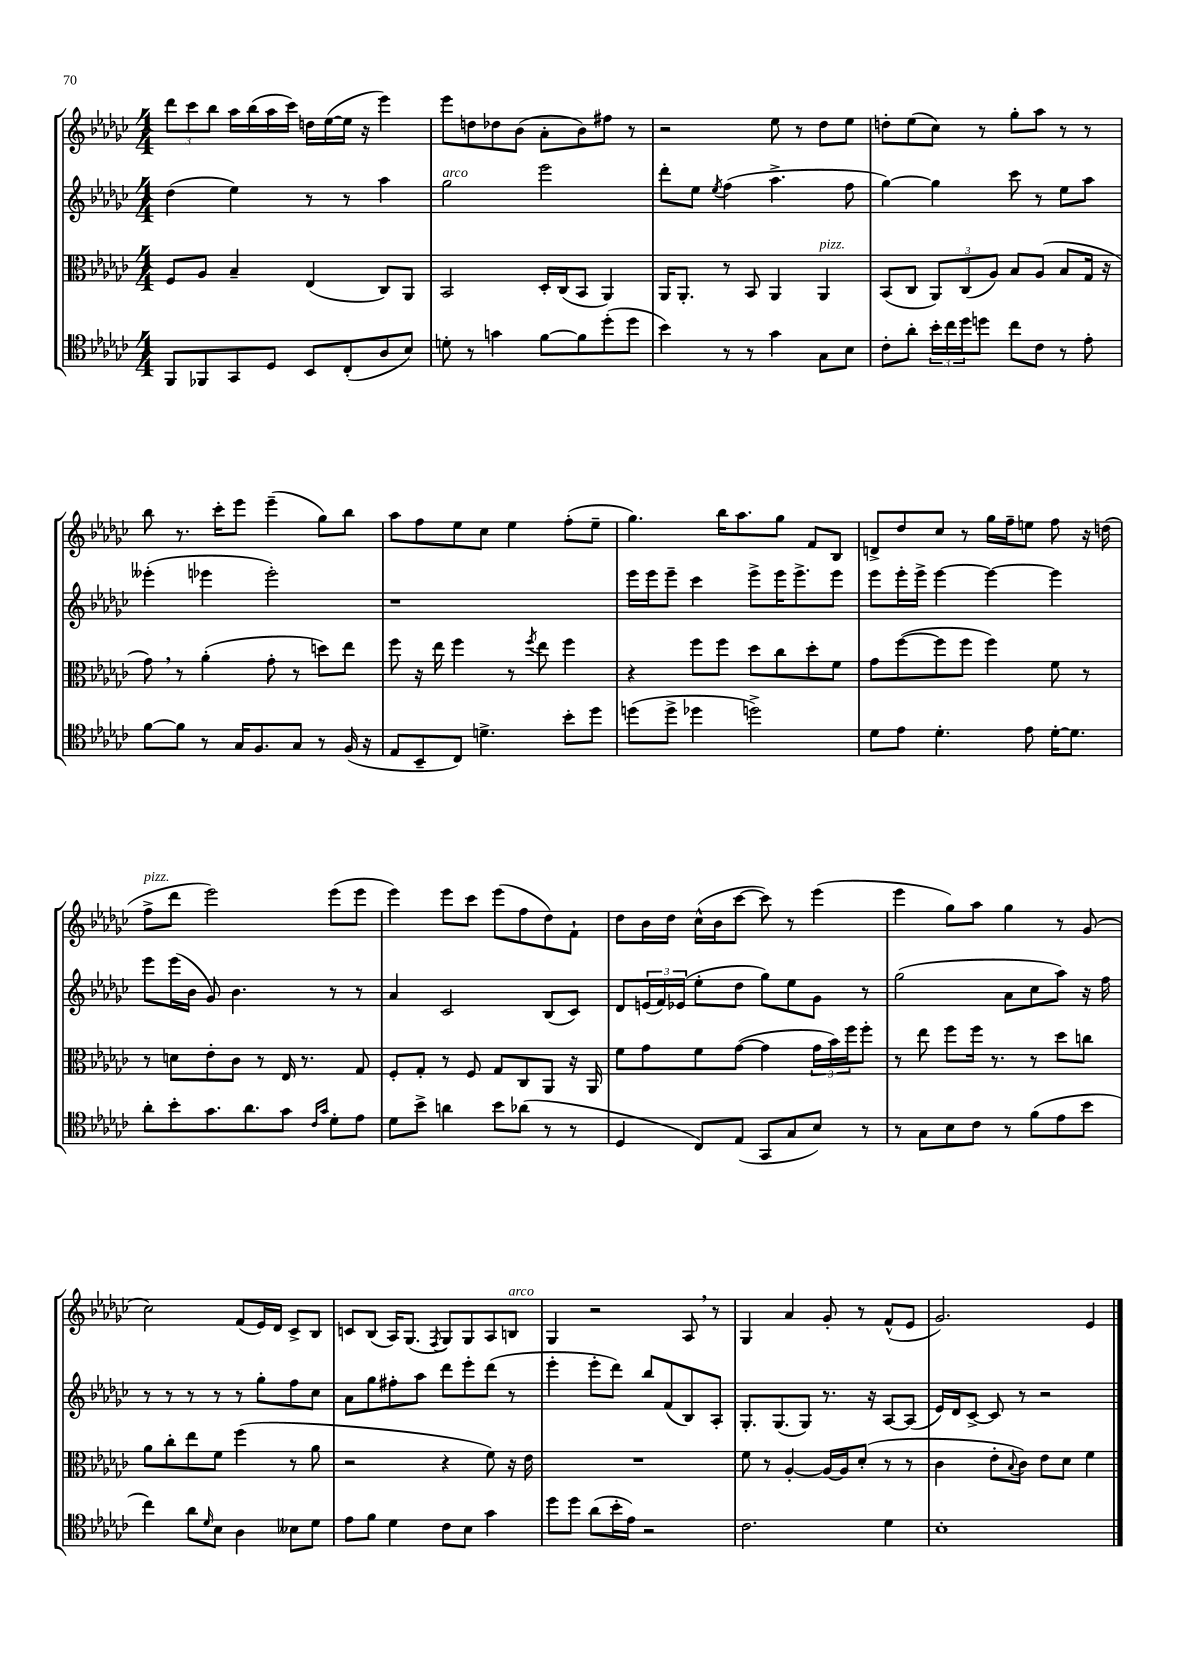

**kern	**kern	**kern	**kern
*staff4	*staff3	*staff2	*staff1
*clefC4	*clefC3	*clefG2	*clefG2
*k[b-e-a-d-g-c-]	*k[b-e-a-d-g-c-]	*k[b-e-a-d-g-c-]	*k[b-e-a-d-g-c-]
*M4/4	*M4/4	*M4/4	*M4/4
8FF/L	8F/L	(4dd-\	12ddd-\L
.	.	.	12ccc-\
8FF-/	8A-/J	.	.
.	.	.	12bb-\J
8GG-/	4B-~/	4ee-\)	16aa-\LL
.	.	.	(16bb-\
8D-/J	.	.	16aa-\
.	.	.	16ccc-\JJ)
8BB-/L	(4E-/	8r	16dd\LL
.	.	.	([16ee-\
(8C-'/	.	8r	16ee-\]JJ
.	.	.	16r
8A-/	8C-/L)	4aa-\	4eee-\)
8B-/J)	8AA-/J	.	.
=	=	=	=
8d'\	2BB-/	2gg-\	8eee-\L
8r	.	.	8dd\
4g\	.	.	8dd-\
.	.	.	(8b-\J
[8f\L	16D-'/LL	2eee-\	8a-'\L
.	(16C-/J	.	.
8f\]	8BB-/J	.	8b-\)
(8dd-'\	4AA-/)	.	8ff#\J
8dd-\J	.	.	8r
=	=	=	=
4b-\)	16AA-/LK	8ddd-'\L	2r
.	8.AA-'/J	.	.
.	.	8ee-\J	.
.	.	8qee-/	.
8r	8r	(4ff\	.
8r	8BB-/	.	.
4g-\	4AA-/	4.aa-^\	8ee-\
.	.	.	8r
8G-\L	4AA-/	.	8dd-\L
8B-\J	.	8ff\	8ee-\J
=	=	=	=
8c-'\L	(8BB-/L	[4gg-\)	8dd'\L
8a-'\J	8C-/J	.	(8ee-\
24b-'\LL	12AA-/L)	4gg-\]	8cc-\J)
24cc-\	.	.	.
24dd-\J	(12C-/	.	.
8dd\J	.	.	8r
.	12A-/J)	.	.
8cc-\L	8B-/L	8ccc-\	8gg-'\L
8c-\J	(8A-/J	8r	8aa-\J
8r	8B-/L	8ee-\L	8r
8e-'\	16G-/Jk	8aa-\J	8r
.	16r	.	.
=	=	=	=
[8f\L	8g-\)	(4eee--'\	8bb-\
8f\]J	8r	.	8.r
8r	(4a-'\	4eee-\	.
.	.	.	16ccc-'\LK
16G-/LK	.	.	8eee-\J
8.F/	.	.	.
.	8g-'\	2eee-'\)	(4eee-~\
8G-/J	8r	.	.
8r	8dd\L)	.	8gg-\L)
(16F/	8ee-\J	.	8bb-\J
16r	.	.	.
=	=	=	=
8E-/L	8ff\	1r	8aa-\L
8BB-~/	16r	.	8ff\
.	16ee-\	.	.
8C-/J)	4ff\	.	8ee-\
4.d^\	.	.	8cc-\J
.	8r	.	4ee-\
.	8qff/	.	.
.	8ee-\	.	.
8b-'\L	4ff\	.	(8ff'\L
8dd-\J	.	.	8ee-~\J
=	=	=	=
(8dd\L	4r	16eee-\LL	4.gg-\)
.	.	16eee-\J	.
8dd^\J	.	8eee-~\J	.
4dd-\	8ff\L	4ccc-\	.
.	8ff\J	.	16bb-\LK
.	.	.	8.aa-\
2dd^\)	8dd-\L	8eee-^\L	.
.	8cc-\	16eee-\K	8gg-\J
.	.	8.eee-^\	.
.	8dd-'\	.	8f/L
.	8f\J	8eee-\J	8B-/J
=	=	=	=
8d-\L	8g-\L	8eee-\L	8d^/L
8e-\J	([8ff\	16eee-'\L	8dd-/
.	.	16eee-^\JJ	.
4.d-'\	8ff\]	[4eee-\	8cc-/J
.	8ff\J	.	8r
.	4ff\)	4eee-\_	16gg-\LL
.	.	.	16ff~\J
8e-\	.	.	8ee\J
[16d-'\LK	8f\	4eee-\]	8ff\
8.d-\]J	.	.	.
.	8r	.	16r
.	.	.	(16dd\
=	=	=	=
8a-'\L	8r	8eee-\L	8ff^\L
8b-'\	8d\L	(16eee-\L	8ddd-\J
.	.	16b-\JJ	.
8.g-\	8e-'\	8g-/)	2eee-\)
.	8c-\J	4.b-\	.
8.a-\	.	.	.
.	8r	.	.
8g-\J	16E-/	.	.
.	8.r	.	.
16qqc-/LL	.	.	.
16qqg-/JJ	.	.	.
8d-'\L	.	8r	(8eee-\L
8e-\J	8G-/	8r	8eee-\J
=	=	=	=
8d-\L	8F'/L	4a-/	4eee-\)
8b-^\J	8G-'/J	.	.
4a\	8r	2c-/	8eee-\L
.	8F/	.	8ccc-\J
8b-\L	8G-/L	.	(8eee-\L
(8a-\J	8C-/	.	8ff\
8r	8AA-/J	(8B-/L	8dd-\)
8r	16r	8c-/J)	8f`\J
.	16AA-/	.	.
=	=	=	=
4D-/	8f\L	8d-/L	8dd-\L
.	8g-\	(24e/L	16b-\L
.	.	24f/)	.
.	.	.	16dd-\JJ
.	.	(24e-/JJ	.
8C-/L)	8f\	8ee-'\L	(16cc-^^\LL
.	.	.	16b-\J
(8E-/J	([8g-\J	8dd-\J	[8ccc-\J
8GG-/L	4g-\]	8gg-\L)	8ccc-\])
8G-/	.	8ee-\	8r
8B-/J)	24g-\LL	8g-\J	(4eee-\
.	24b-\)	.	.
.	24ff\J	.	.
8r	8ff'\J	8r	.
=	=	=	=
8r	8r	(2gg-\	4eee-\
8G-\L	8ee-\	.	.
8B-\	8ff\L	.	8gg-\L)
8c-\J	16ff\Jk	.	8aa-\J
.	8.r	.	.
8r	.	8a-\L	4gg-\
(8f\L	8r	8cc-\	.
8e-\	8dd-\L	8aa-\J)	8r
8b-\J	8cc\J	16r	(8g-/
.	.	16ff\	.
=	=	=	=
4cc-\)	8a-\L	8r	2cc-\)
.	8cc-'\	8r	.
8a-\L	8ee-\	8r	.
16qqd-/	.	.	.
8B-\J	8f\J	8r	.
4A-\	(4ff\	8r	(8f/L
.	.	8gg-'\L	16e-/L)
.	.	.	16d-/JJ
8B--\L	8r	8ff\	8c-^/L
8d-\J	8a-\	8cc-\J	8B-/J
=	=	=	=
8e-\L	2r	8a-\L	8c/L
8f\J	.	8gg-\	(8B-/J
4d-\	.	8ff#'\	16A-/LK)
.	.	.	(8.G-/J
.	.	8aa-\J	.
.	.	.	8qF/
8c-\L	4r	8ddd-\L	8G-/L)
8B-\J	.	8eee-'\	8G-/
4g-\	8f\)	(8ddd-\J	8A-/
.	16r	8r	8B/J
.	16e-\	.	.
=	=	=	=
8dd-\L	1r	4eee-'\	4G-/
8dd-\J	.	.	.
(8a-\L	.	8eee-'\L	2r
16b-'\L	.	8ddd-\J)	.
16e-\JJ)	.	.	.
2r	.	8bb-/L	.
.	.	(8f/	.
.	.	8B-/)	8A-/
.	.	8A-'/J	8r
=	=	=	=
2.c-\	8f\	8.G-'/L	4G-/
.	8r	.	.
.	.	(8.G-/	.
.	[4A-'/	.	4a-/
.	.	8G-/J)	.
.	16A-/_LL	8.r	8g-'/
.	16A-/]J	.	.
.	(8d-'/J	.	8r
.	.	16r	.
4d-\	8r	[8A-/L	(8f^^/L
.	8r	(8A-/]J	8e-/J
=	=	=	=
1B-'	4c-\	16e-/LL)	2.g-/)
.	.	16d-/J	.
.	.	[8c-^/J	.
.	8e-'\L	8c-/]	.
.	8qqB-/	.	.
.	8c-\J)	8r	.
.	8e-\L	2r	.
.	8d-\J	.	.
.	4f\	.	4e-/
==	==	==	==
*-	*-	*-	*-
